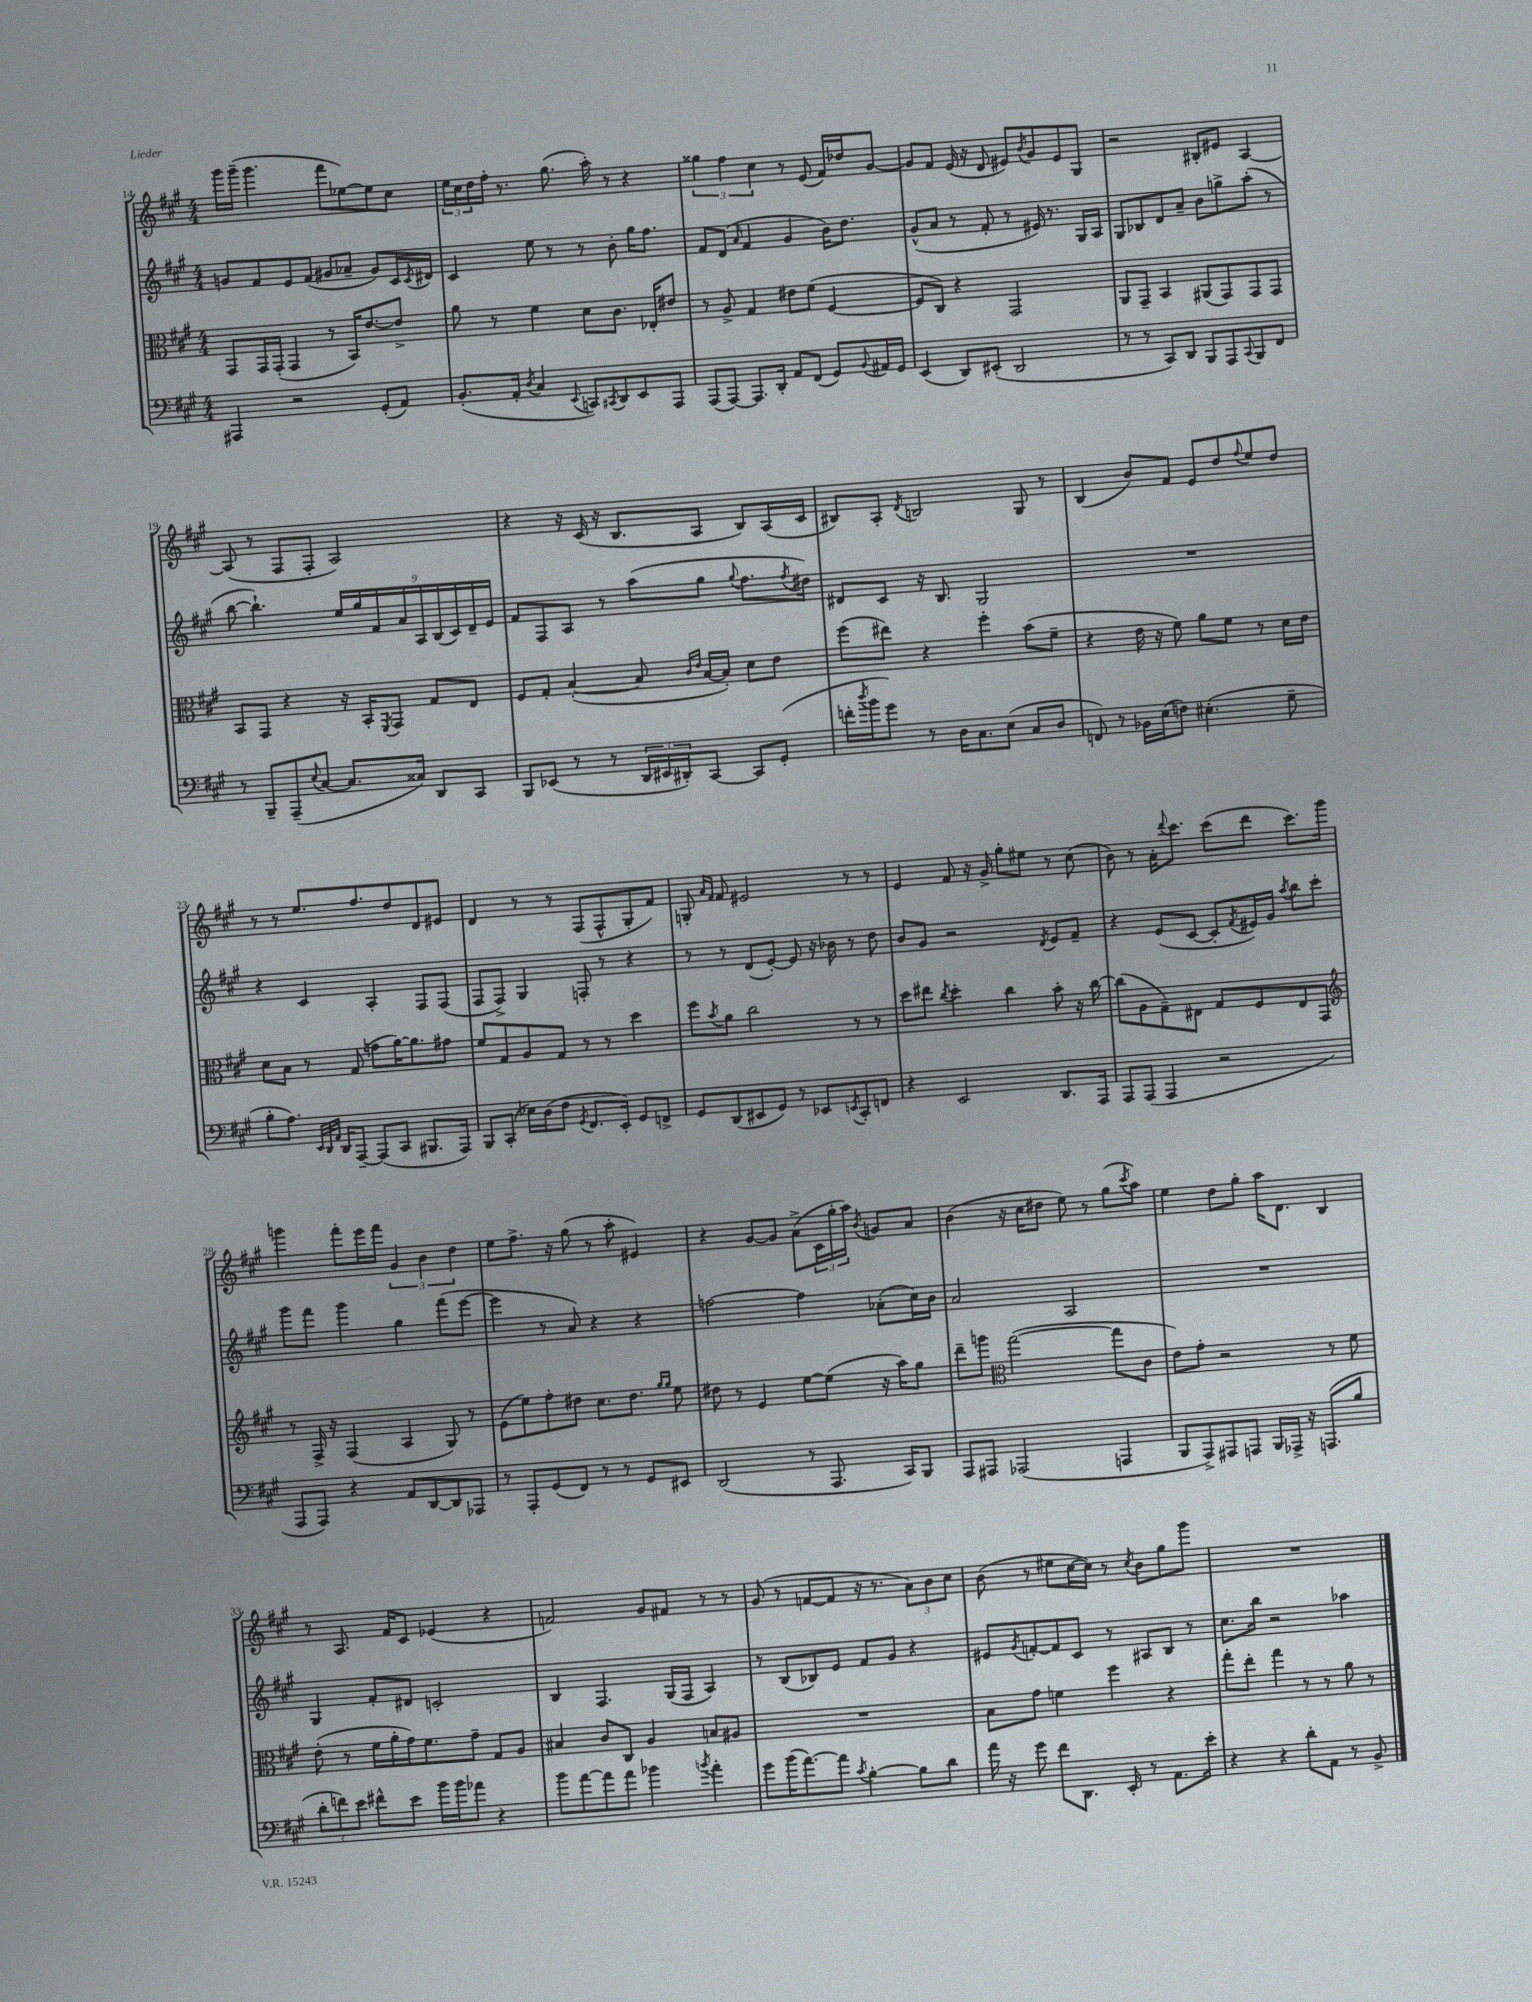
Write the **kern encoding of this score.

**kern	**kern	**kern	**kern
*staff4	*staff3	*staff2	*staff1
*clefF4	*clefC3	*clefG2	*clefG2
*k[f#c#g#]	*k[f#c#g#]	*k[f#c#g#]	*k[f#c#g#]
*M4/4	*M4/4	*M4/4	*M4/4
4AAA#/	8GG#/L	8g/L	16ggg#\LL
.	.	.	(16ggg#~\JJ
.	16GG#/L	8f#/	4.ggg#\
.	(16GG#'/JJ	.	.
2r	4GG#/	8e/	.
.	.	(8f#/J	.
.	8r	8g#/L	8fff#\L
.	16BB/LK)	8a-~/J	[8ee-\)
.	[8.e/	.	.
(8GG#'/L	.	8g#/L)	8ee-\]
8AA/J)	8e^/]J	16c#/L	8cc#\J
.	.	8qc#/	.
.	.	16d#/JJ	.
=	=	=	=
(8.BB'/L	8a\	4c#/	24ee\LL
.	.	.	24cc#\
.	.	.	24dd\
.	8r	.	16ff#'\JJ
16AA'/Jk	.	.	8.r
8qD/	.	.	.
4C#/	4f#\	8ee\	.
.	.	8r	(8.gg#\
8qqEE/	.	.	.
8CC/L)	8d\L	8r	.
.	.	.	16aa'\)
8qCC#/	.	.	.
8DD/	8.c#\J	8b'\	8r
8EE/	.	16gg#\LK	4r
.	16E-'/LK	8.ff#\J	.
8AAA/J	8e#/J	.	.
=	=	=	=
(8AAA/L	8r	8f#/L	6gg##\
[8AAA/J)	8A^/	(8d/J	.
.	.	.	6ff#\
.	.	16qqa/	.
8.AAA/]L	4G#/	4f#/	.
.	.	.	6cc#\
16DD'/Jk	.	.	.
8AA/L	8e#\L	4g#/	8r
(8FF#/J	(8f#\J	.	(8e/
8GG#/L)	[4F#/	16b\LK)	16f#/LL)
.	.	8.dd\J	16dd-/J
8qqBB/	.	.	.
16AA#/L	.	.	[8g#/J
16GG#/JJ	.	.	.
=	=	=	=
(4EE/	8F#/]L	(8g#^^/L	8g#/]L
.	8C#/J)	8a/J	8f#/J
8DD/L)	4r	8r	(16e/
.	.	.	16r
(8EE#'/J	.	8f#'/	8d/
2DD/	2GG#/	8r	8e#/L)
.	.	.	8qb/
.	.	16e#/)	8g#/
.	.	8.r	.
.	.	.	8e#/
.	.	16G#/LL	8G#/J
.	.	16A/JJ	.
=	=	=	=
8r	8AA/L	8G#/L	2r
8r	8GG#~/J	8B-/	.
8CC#/L)	4BB/	8d/	.
8DD/J	.	8a~/J	.
8BBB/L	(8AA#/L	8b\L	8B#'/L
8AAA/	8GG#/)	8gg^\	8e#/J
8qqCC#/	.	.	.
8BBB/	8GG#/	(8aa'\J	[4A/
8FF#/J	8GG#/J	8r	.
=	=	=	=
8r	8BB/L	[8bb\	(8A/]
8BBB~/L	8GG#/J	4.bb`\])	8r
(8AAA~/	4r	.	8F#/L
8qqE/	.	.	.
[8C#/J	.	.	8F#'/J
8.C#/]L	16r	18ee/LL	2A/)
.	.	18gg#/	.
.	16BB'/LK	.	.
.	.	18f#/	.
.	8qFF#/	.	.
.	8GG#/J	.	.
.	.	18a/	.
16C##/Jk)	.	.	.
.	.	18A/	.
8DD/L	8G#/L	.	.
.	.	(18B/	.
.	.	18c#/)	.
8CC#/J	8E/J	.	.
.	.	18d~/	.
.	.	18e/JJ	.
=	=	=	=
8BBB/L	8F#/L	8f#/L	4r
(8EE-/J	8G#'/J	8F#/	.
8r	([4B'/	8A/J	16r
.	.	.	(16c#/
8r	.	8r	16r
.	.	.	8.B/L
24DD/LL	8B/]	(8aa\L	.
24EE#/	.	.	.
24DD#'/J)	.	.	.
.	16qqc#/LL	.	.
.	16qqe/JJ	.	.
[8CC#/J	[16B/LL	8gg#\J	8A/J
.	16B'/]JJ)	.	.
.	.	8qqgg#/	.
8CC#/]L	8d\L	8.ff#\L	8B/L)
(8GG#'/J	8e\J	.	(16A/L
.	.	8qff#/	.
.	.	16dd#\Jk)	16c#/JJ
=	=	=	=
16f'\LL	(8ff#\L	8d#/L	8B#/L)
8qdd/	.	.	.
16b\J	.	.	.
8g#\J)	8ee#\J)	8c#/J	8A'/J
.	.	.	8qd/
8r	4r	16r	2B/
.	.	8.B/	.
16D\LK	.	.	.
8.C#\	.	.	.
.	4ff#'\	2G#/	.
(8E\J	.	.	.
8C#/L	(8b\L	.	8G#/
8D/J	8f#~\J	.	8r
=	=	=	=
8FF/)	4r	1r	(4B/
8r	.	.	.
16BB-\LL	16e\	.	8b/L)
(16E\J	16r	.	.
8F\J)	8f#\)	.	8f#/J
(4.E#'\	8a\L	.	8e/L
.	8f#\J	.	8dd/
.	.	.	8qqff#/
.	8r	.	8ee/
8G#~\	16d\LL	.	8dd/J
.	16e\JJ	.	.
=	=	=	=
8B'\L	8d\L	4r	8r
8.A\J)	8B\J	.	8r
.	8r	4c#/	8.ee/L
32qqEE/LLL	.	.	.
32qqDD/	.	.	.
32qqAA/JJJ	.	.	.
16DD/LK	.	.	.
[8AAA~/J	(8G#/	.	.
.	.	.	8.ff#/
(8AAA/]L	8g\L	4A'/	.
8CC#/J	[16a\K)	.	8dd/
.	8.a\]	.	.
8.BBB#/L	.	8F#/L	8d/
.	8g#\J	(8F#/J	8e#/J
16AAA/Jk)	.	.	.
=	=	=	=
8BBB/L	8f#/L	8F#/L	4d/
(8CC#'/J	8G#/	8F#^/J)	.
16E-\LL)	8A/	4G#/	8r
(16D\J	.	.	.
8F#\J	8G#/J	.	8r
8qGG#/	.	.	.
8.FF#/L	8r	8F'/	(8F#/L
.	8r	8r	8F#^^/
16EE'/Jk)	.	.	.
8GG#/L	4dd\	4r	8G#'/
8FF^/J	.	.	8f#/J)
=	=	=	=
8GG#/L	8ff#\L	8r	8G'/
.	.	.	16qqa/LL
.	8qb/	.	16qqf#/JJ
(8DD/	8a\J	8r	8f#/
8EE#/	2cc#\	(8d/L	2e#/
8GG#/J)	.	[8e'/J)	.
8r	.	8e/]	.
8EE-/L	.	16r	.
.	.	16b-\	.
8qEE/	.	.	.
8CC#'/	8r	8r	8r
8FF/J	8r	8dd\	8r
=	=	=	=
4r	8dd\L	8b/L	4e/
.	8ee#\J	8g#/J	.
.	8qcc#/	.	.
2EE/	4dd'\	2r	8f#/
.	.	.	16r
.	.	.	16g#^/
.	4cc#\	.	8gg#'\L
.	.	.	8ee#\J
.	.	8qd/	.
8.DD/L	8b'\	8e/L	8r
.	16r	8f#~/J	(8cc#\
16AAA/Jk	[16cc#\	.	.
=	=	=	=
8AAA/L	(8cc#\]L	4r	8b\)
(8AAA/J	8A\	.	8r
4AAA/	8G#~\)	(8e/L	16a'\LK
.	.	.	8qqddd/
.	.	.	8.ccc#\J
.	8E#\J	[8c#/J	.
2r	8G#/L	8c#'/]L	(8ccc#\L
.	.	8qf#/	.
.	8F#/	16e#/L)	8ddd\J
.	.	16g#/JJ	.
.	.	8qaa/	.
.	8E#/	8bb\L	8.ccc#\L)
.	8GG#/J	8ccc#'\J	.
.	.	.	16ggg#\Jk
=	=	=	=
*	*clefG2	*	*
8AAA/L	8r	8ggg#\L	4ggg\
8AAA/J)	16F#^/	8fff#\J	.
.	16r	.	.
4r	(4F#/	4ggg#\	8fff#'\L
.	.	.	16eee\L
.	.	.	16fff#\JJ
8AA/L	4A/	4gg#\	6g#/
[8DD/	.	.	.
.	.	.	6b\
8DD/]	8G#/)	(8fff#\L	.
.	.	.	6dd\
8AAA-/J	8r	[8eee\J	.
=	=	=	=
8r	(8e\L	4eee\]	8ee\L
8AAA'/L	8ee\)	.	8.ff#^\J
(8GG#/	8ff#'\	8r	.
.	.	.	16r
8FF#/J)	8dd#\J	8a/)	(8gg#\
8r	8.cc#\L	4r	8r
8r	.	.	8aa'\
.	8.dd#\J	.	.
8GG#/L	.	4r	4e#/)
.	16qqgg#/LL	.	.
.	16qqgg#/JJ	.	.
8EE#/J	8ee\	.	.
=	=	=	=
(2DD/	8dd#\	[2ff\	4r
.	8r	.	.
.	4e/	.	[8g#/L
.	.	.	8g#/]J
8r	[8ee\L	4ff\]	(8a^\L
8.AAA/	(8ee\]J	.	24c#\L
.	.	.	24gg#'\
.	.	.	24aa\JJ)
.	.	.	8qb/
.	16r	(8a-'\L	8g/L
16CC#/LK)	16aa\LK)	.	.
8BBB/J	8gg#\J	16cc#\L)	8a/J
.	.	16b\JJ	.
=	=	=	=
8AAA/L	8ddd~\L	2a/	(4b\
8AAA#/J	8ggg\J	.	.
*	*clefC3	*	*
(2AAA-/	([2gg#\	.	16r
.	.	.	16cc#\LK
.	.	.	8dd#\J
.	.	2A/	8ee\)
.	.	.	8r
4AAA/	8gg#\]L	.	(8gg#\L
.	.	.	8qccc#/
.	8c#\J	.	8aa\J)
=	=	=	=
8BBB/L	8e\L)	1r	4ee\
8AAA^/)	8g#'\J	.	.
8AAA#/	2r	.	8dd\L
8AAA/J	.	.	8gg#'\J
16BBB/LL	.	.	16aa\LK
16AAA-^/JJ	.	.	8.d\J
16r	.	.	.
(8.AAA/L	.	.	.
.	8r	.	4B/
8B/J	8f#\	.	.
=	=	=	=
12d'\L	(8e'\	4G#/	8r
12f\)	.	.	.
.	8r	.	8.A/
12e\J	.	.	.
8f#^^\L	16f#\LL	8f#'/L	.
.	16a'\	.	16f#/LK
8e\J	16g#\J)	8d#/J	8c#/J
.	8.f#\	.	.
16b\LL	.	2c'/	(4e-/
16b\J	.	.	.
8a-\J	8g#~\J	.	.
4r	8G#/L	.	4r
.	8A/J	.	.
=	=	=	=
8b\L	4B#/	4B/	2f/)
[8a\	.	.	.
8a\]	8c#/L	4.F#/	.
8a\J	8C#/J	.	.
4b-\	4A/	.	8g#/L
.	.	(16G#/LL	8f#/J
.	.	16F#/JJ	.
8qb/	.	.	.
4a'\	8B/L	4A/)	8r
.	8A#/J	.	8r
=	=	=	=
8g#\L	1r	8r	(8g#/
(16b\K	.	(8B/L	8r
[8.a\)	.	.	.
.	.	8B-/)	[8f/L
8a\]J	.	8e/J	8f/]J
8qc#/	.	.	.
[4B'\	.	8f#/L	16r
.	.	.	8.r
.	.	8g#/J	.
8B\]L	.	4r	12a\L)
.	.	.	12b\
8d\J	.	.	.
.	.	.	12cc#\J
=	=	=	=
16a\	8B\L	8e#/L	(8b\
16r	.	.	.
.	.	8qg#/	.
8g#\	8g#\J	[8f'/	8r
8f#\L	4f\	8f/]	8ee#\L
8.DD\J	.	8c#/J	[16cc#\L
.	.	.	16cc#\]JJ)
.	4ff#\	8r	8r
16EE'/	.	.	.
.	.	.	8qcc#/
8r	.	8A#/L	8b\L
8.AA\L	4r	8B/J	8gg#\
.	.	8r	8ggg#\J
16e'\Jk	.	.	.
=	=	=	=
4r	8gg#'\L	8.cc#\L	1r
.	8ee'\J	.	.
.	.	16bb\Jk	.
4r	4gg#\	2r	.
8d'\L	8r	.	.
8AA\J	8r	.	.
8r	8a\	4aa-\	.
8BB^/	8r	.	.
==	==	==	==
*-	*-	*-	*-
